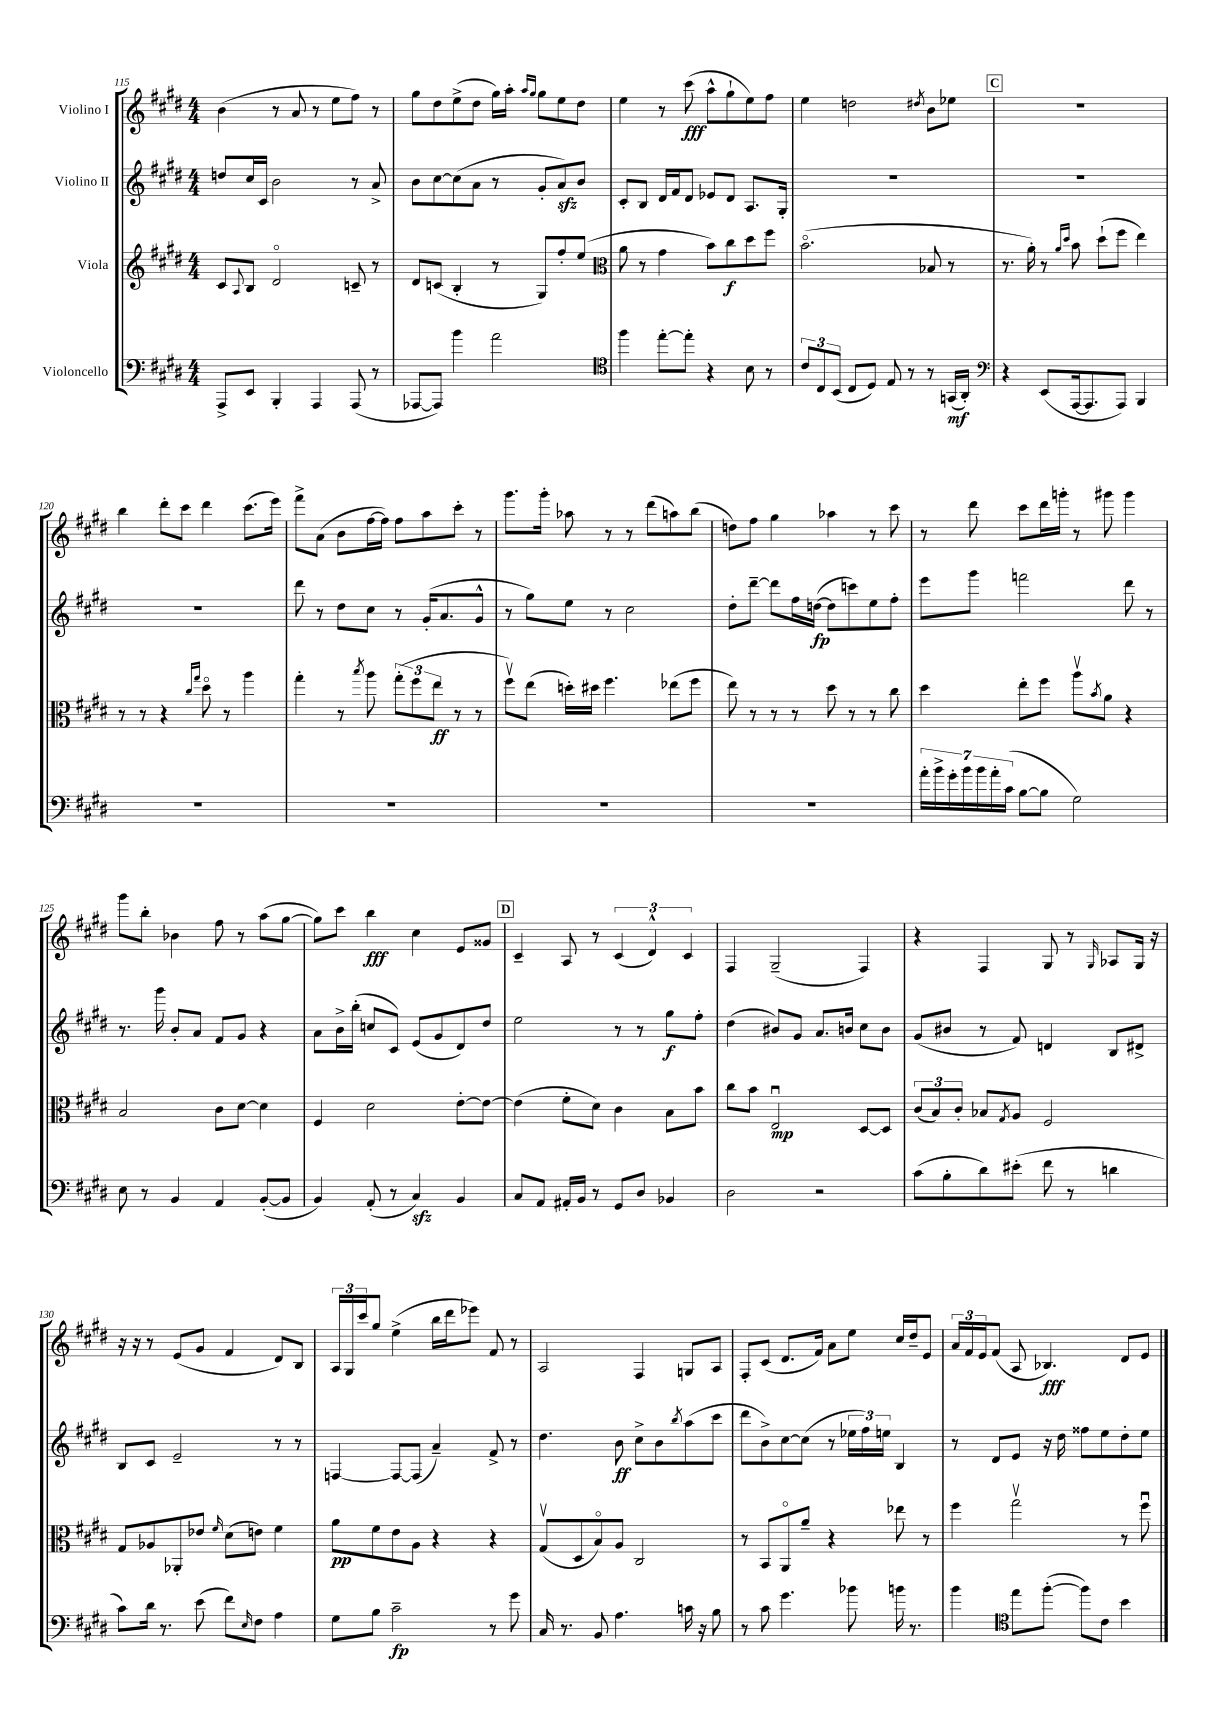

**kern	**kern	**kern	**kern
*staff4	*staff3	*staff2	*staff1
*clefF4	*clefG2	*clefG2	*clefG2
*k[f#c#g#d#]	*k[f#c#g#d#]	*k[f#c#g#d#]	*k[f#c#g#d#]
*M4/4	*M4/4	*M4/4	*M4/4
8AAA^	8c#	8dd	(4b
.	8qqA	.	.
8EE	8B	16cc#	.
.	.	16c#	.
4BBB'	2d#o	2b	8r
.	.	.	8a
4AAA	.	.	8r
.	.	.	8ee
(8AAA	8c~	8r	8ff#)
8r	8r	8a^	8r
=	=	=	=
[8AAA-	8d#	8b	8gg#
8AAA-])	(8c	[8cc#	8dd#
4b	4B'	(8cc#]	(8ee^
.	.	8a	8dd#
2a	8r	8r	16gg#)
.	.	.	16aa'
.	.	.	16qqaa
.	.	.	16qqgg#
.	8G#)	8g#'	8gg#
.	8ff#'	8a)	8ee
.	(8ee	8b	8dd#
=	=	=	=
*clefC4	*clefC3	*	*
4ff#	8a	8c#'	4ee
.	8r	8B	.
[8ee'	4g#	16d#	8r
.	.	16f#	.
8ee']	.	8d#	(8ccc#
4r	8b)	8e-	8aa^^
.	8cc#	8d#	8gg#`
8B	8dd#	8.A	8ee)
8r	8ff#	.	8ff#
.	.	16G#'	.
=	=	=	=
12c#	(2.bo	1r	4ee
12C#	.	.	.
(12BB	.	.	.
8C#	.	.	2dd
8D#)	.	.	.
8E	.	.	.
8r	.	.	.
.	.	.	8qdd#
8r	8B-	.	8b
(16GG	8r	.	8ee-
16AA')	.	.	.
=	=	=	=
*clefF4	*	*	*
4r	8.r	1r	1r
.	16a')	.	.
(8EE	8r	.	.
.	16qqa	.	.
.	16qqdd#	.	.
[16AAA	8b	.	.
8.AAA]	.	.	.
.	(8dd#`	.	.
8AAA)	8ff#	.	.
4BBB	4ee)	.	.
=	=	=	=
1r	8r	1r	4bb
.	8r	.	.
.	4r	.	8ddd#'
.	.	.	8ccc#
.	16qqcc#	.	.
.	16qqgg#	.	.
.	8dd#o	.	4ddd#
.	8r	.	.
.	4aa	.	(8.ccc#
.	.	.	16eee)
=	=	=	=
1r	4gg#'	8ddd#	8fff#^
.	.	8r	(8a
.	8r	8dd#	8b
.	8qbb	.	.
.	8aa	8cc#	[16ff#
.	.	.	16ff#])
.	(12gg#'	8r	8ff#
.	12ff#	.	.
.	.	(16g#'	8aa
.	12ee	.	.
.	.	8.a	.
.	8r	.	8ccc#'
.	8r	8g#^^	8r
=	=	=	=
1r	8ff#v)	8r	8.ggg#
.	(8ee	8gg#)	.
.	.	.	16ggg#'
.	16dd')	8ee	8aa-
.	16dd#	.	.
.	4.ff#	8r	8r
.	.	2cc#	8r
.	.	.	(8ddd#
.	(8ee-	.	8aa)
.	8ff#	.	(8bb
=	=	=	=
1r	8ee)	8dd#'	8dd)
.	8r	[8ddd#~	8ff#
.	8r	8ddd#]	4gg#
.	8r	16ff#	.
.	.	([16dd	.
.	8dd#	8dd]	4aa-
.	8r	8ccc)	.
.	8r	8ee	8r
.	8cc#	8ff#'	8ccc#
=	=	=	=
28a'	4dd#	8eee	8r
28b^	.	.	.
28g#'	.	.	.
28b	.	.	.
.	.	8ggg#	8ddd#
28b	.	.	.
28a'	.	.	.
(28c#	.	.	.
[8B	8ee'	2fff	8ccc#
8B]	8ff#	.	16ddd#
.	.	.	16ggg'
2G#)	8aav	.	8r
.	8qb	.	.
.	8a	.	8ggg#
.	4r	8ddd#	4ggg#
.	.	8r	.
=	=	=	=
8E	2B	8.r	8ggg#
8r	.	.	8bb'
.	.	16ggg#	.
4BB	.	8b'	4b-
.	.	8a	.
4AA	8c#	8f#	8ff#
.	[8d#	8g#	8r
([8BB'	4d#]	4r	(8aa
8BB]	.	.	[8gg#
=	=	=	=
4BB)	4F#	8a	8gg#])
.	.	16b^	8ccc#
.	.	(16bb'	.
(8AA'	2d#	8cc	4bb
8r	.	8c#)	.
4C#)	.	(8e	4cc#
.	.	8g#	.
4BB	[8e'	8d#)	8e
.	8e_	8dd#	8g##
=	=	=	=
8C#	(4e]	2ee	4c#~
8AA	.	.	.
16AA#'	8f#'	.	8A
16BB	.	.	.
8r	8d#)	.	8r
8GG#	4c#	8r	(6c#
8D#	.	8r	.
.	.	.	6d#^^)
4BB-	8B	8gg#	.
.	.	.	6c#
.	8b	8ff#'	.
=	=	=	=
2D#	8cc#	(4dd#	4F#
.	8b	.	.
.	2Eu	8b#)	(2G#~
.	.	8g#	.
2r	.	8.a	.
.	.	16b	.
.	[8D#	8cc#	4F#)
.	8D#]	8b	.
=	=	=	=
(8c#	(12c#	(8g#	4r
.	12B)	.	.
8B'	.	8b#	.
.	12c#'	.	.
8d#)	8B-	8r	4F#
.	8qG#	.	.
(8e#'	8A	8f#)	.
8f#	2F#	4d	8G#
8r	.	.	8r
.	.	.	16qqG#
4d	.	8B	8A-
.	.	8d#^	16G#
.	.	.	16r
=	=	=	=
8c#)	8G#	8B	16r
.	.	.	16r
16d#	8A-	8c#	8r
8.r	.	.	.
.	8AA-'	2e~	(8e
(8e	8e-	.	8g#
.	16qqf#	.	.
8f#)	(8d#	.	4f#
16qqE	.	.	.
8F#	8e)	.	.
4A	4f#	8r	8d#)
.	.	8r	8B
=	=	=	=
8G#	8a	[4F	24A
.	.	.	24G#
.	.	.	24ccc#
8B	8f#	.	8gg#
2c#~	8e	8F_	(4ee^
.	8A	(8F]	.
.	4r	4a~)	16bb
.	.	.	16ddd#
.	.	.	8eee-)
8r	4r	8f#^	8f#
8g#	.	8r	8r
=	=	=	=
16C#	(8G#v	4.dd#	2A
8.r	.	.	.
.	8D#	.	.
8BB	8Bo)	.	.
4.A	8A	8b	.
.	2C#	8cc#^	4F#
.	.	8b	.
.	.	8qbb	.
16c	.	(8aa	8G
16r	.	.	.
8B	.	8ccc#	8A
=	=	=	=
8r	8r	8ddd#	8F#'
8c#	8BB	8b^)	(8c#
4.g#	8AAo	[8cc#	8.d#
.	8a~	(8cc#]	.
.	.	.	16f#)
.	4r	8r	8a
8b-	.	24ee-	8ee
.	.	24ff#)	.
.	.	24ee	.
16b	8ee-	4B	16cc#
8.r	.	.	16dd#~
.	8r	.	8e
=	=	=	=
4b	4ff#	8r	24a
.	.	.	24f#
.	.	.	24e
.	.	8d#	(8f#
*clefC4	*	*	*
8ee	2gg#v	8e	8A
([8ff#'	.	16r	4.B-)
.	.	16dd#	.
8ff#])	.	8ff##	.
8c#	.	8ee	.
4b	8r	8dd#'	8d#
.	8ff#u	8ee	8e
==	==	==	==
*-	*-	*-	*-
